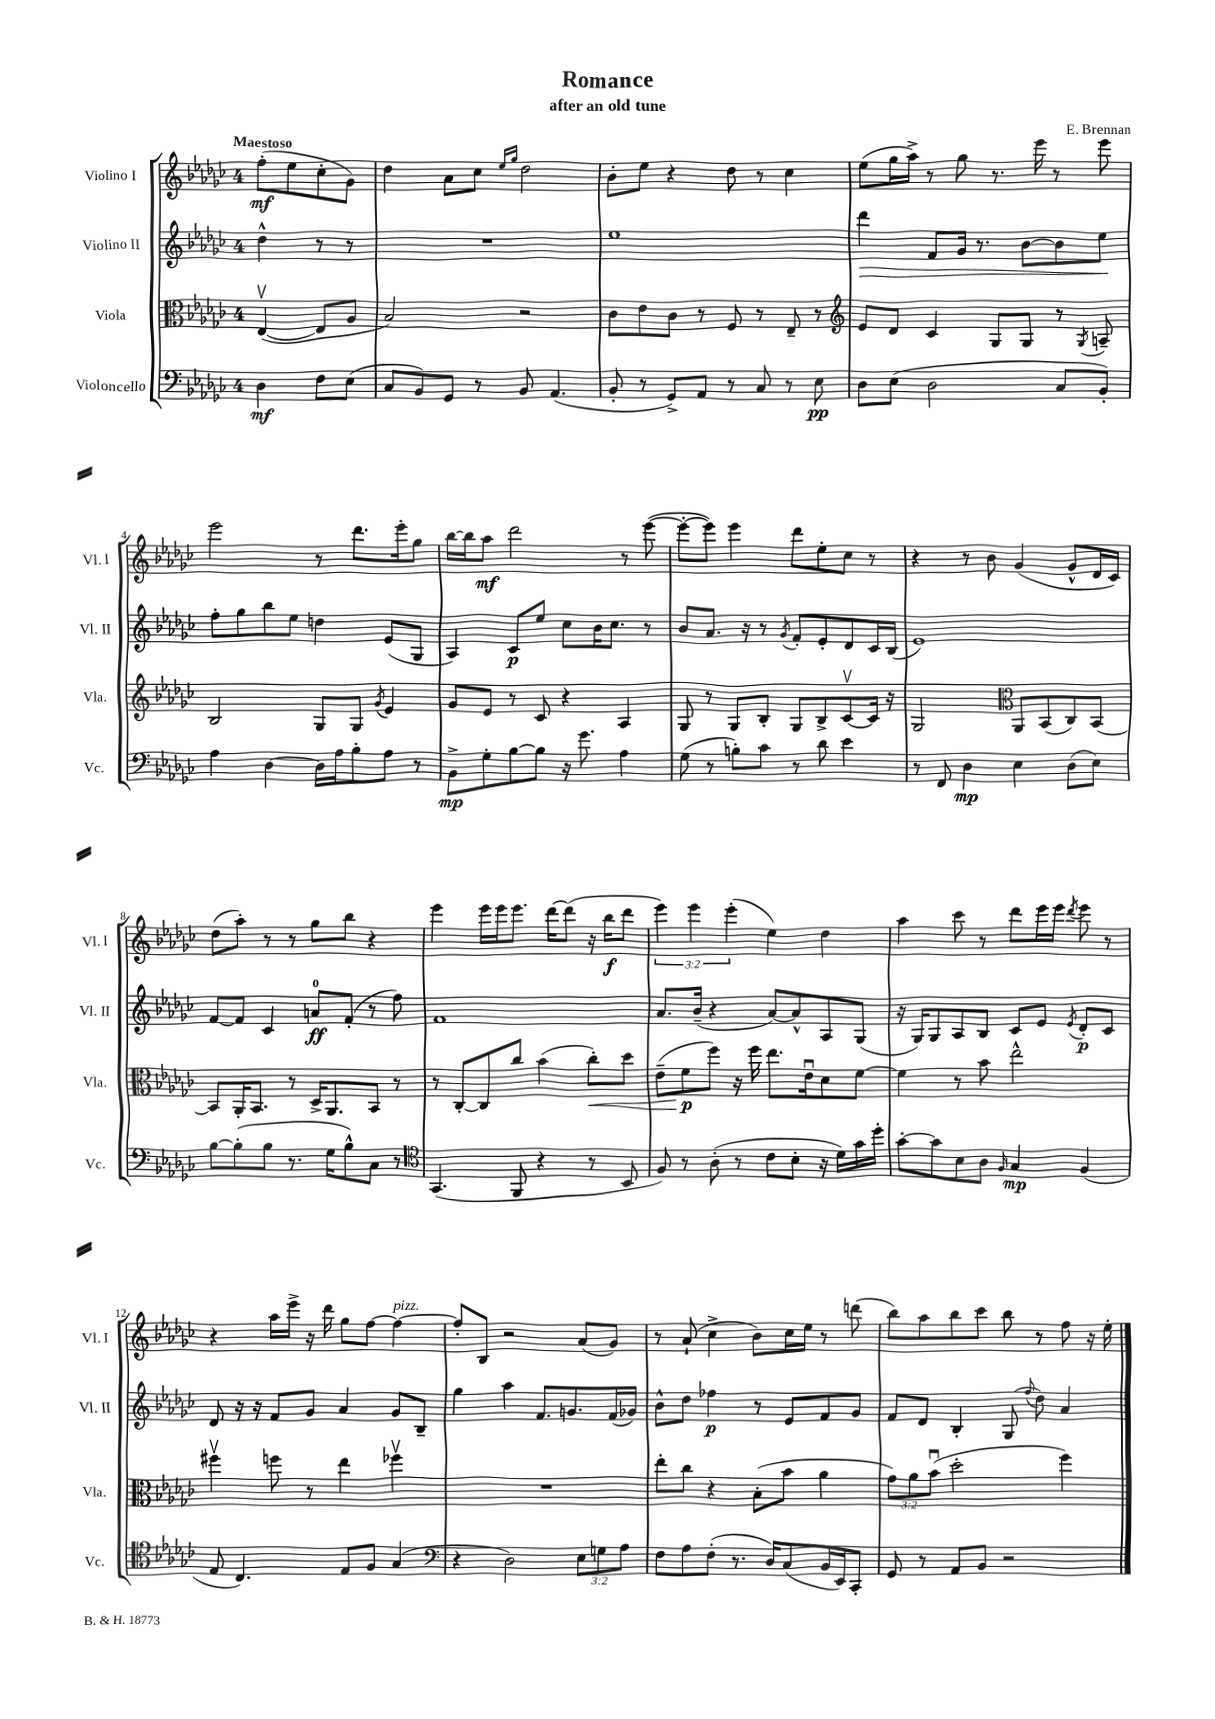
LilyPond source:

\header { title = "Romance" composer = "E. Brennan" subtitle = "after an old tune" }
<<
\new StaffGroup <<
\new Staff = "s0" \with { instrumentName = "Violino I" shortInstrumentName = "Vl. I" } {
    \clef treble \key ges \major \once \override Staff.TimeSignature.style = #'single-digit \time 4/4 \override Staff.TupletNumber.text = #tuplet-number::calc-fraction-text \partial 2 \tempo "Maestoso"
    \autoBeamOff f''8[-.\mf( ees''8 ces''8-. ges'8]) |
    des''4 aes'8[ ces''8] \grace { ees''16[ ges''16] } des''2 |
    bes'8[-. ees''8] r4 des''8 r8 ces''4 |
    ees''8[( ges''16 aes''16]->) r8 ges''8 r8. ees'''16 r8 ees'''8 |
    ees'''2 r8 des'''8.[ ees'''16-. ges''8] |
    bes''16[~ bes''16 aes''8]\mf des'''2 r8 ees'''8~( |
    ees'''8[~-. ees'''8]) ees'''4 des'''8[ ees''8-. ces''8] r8 |
    r4 r8 bes'8 ges'4( ges'8[-^ des'16 ces'16]) |
    des''8[( aes''8]-.) r8 r8 ges''8[ bes''8] r4 |
    ees'''4 ees'''16[ ees'''16 ees'''8.] des'''16[~ des'''8]( r16 bes''16[\f des'''8] |
    \tuplet 3/2 { ees'''4) ees'''4 ees'''4-.( } ees''4) des''4 |
    aes''4 ces'''8 r8 des'''8[ ees'''16 ees'''16] \acciaccatura { des'''8 } ees'''8 r8 |
    r4 aes''16[ ees'''16]-> r16 des'''16 ges''8[ f''8]~ f''4~^\markup { \italic "pizz." } |
    f''8[-. bes8] r2 aes'8[( ges'8]) |
    r8 aes'8-!( ces''4-> bes'8[) ces''16 ees''16] r8 d'''8( |
    bes''8[) aes''8 bes''8 ces'''8] bes''8 r8 f''8 r16 ees''16-. \bar "|." |
}
\new Staff = "s1" \with { instrumentName = "Violino II" shortInstrumentName = "Vl. II" } {
    \clef treble \key ges \major \once \override Staff.TimeSignature.style = #'single-digit \time 4/4 \partial 2
    \autoBeamOff des''4-^ r8 r8 |
    R1 |
    ees''1 |
    des'''4\> f'8[ ges'16] r8. bes'8[~ bes'8 ees''8]\! |
    f''8[-. ges''8 bes''8 ees''8] d''4 ees'8[( ges8] |
    aes4) ces'8[\p ees''8] ces''8[ bes'16 ces''8.] r8 |
    bes'8[ aes'8.] r16 r8 \acciaccatura { ges'8 } f'8[-. ees'8-. des'8 ces'16 bes16]( |
    ees'1) |
    f'8[~ f'8] ces'4 a'8[-0\ff f'8]-.( r8 f''8) |
    f'1 |
    aes'8.[ bes'16]--( r4 aes'8[~) aes'8-^ aes8 ges8]( |
    r16 ges16[) ges8 aes8 bes8] ces'8[ ees'8] \acciaccatura { ees'8 } des'8[-.\p ces'8] |
    des'8 r16 r16 f'8[ ges'8] aes'4 ges'8[ bes8]-- |
    ges''4 aes''4 f'8.[ g'8. f'16( ges'16]) |
    bes'8[-^ des''8] fes''4\p r8 ees'8[ f'8 ges'8] |
    f'8[ des'8] bes4-. ges8( \appoggiatura { f''8 } des''8) aes'4 \bar "|." |
}
\new Staff = "s2" \with { instrumentName = "Viola" shortInstrumentName = "Vla." } {
    \clef alto \key ges \major \once \override Staff.TimeSignature.style = #'single-digit \time 4/4 \override Staff.TupletNumber.text = #tuplet-number::calc-fraction-text \partial 2
    \autoBeamOff ees4~\upbow( ees8[ aes8] |
    bes2) r2 |
    ces'8[ ees'8 ces'8] r8 f8 r8 ees8-- r8 |
    \clef treble ees'8[ des'8] ces'4 ges8[ ges8] r8 \acciaccatura { ges8 } a8-- |
    bes2 ges8[ ges8] \acciaccatura { ges'8 } ees'4 |
    ges'8[ ees'8] r8 ces'8 r4 aes4 |
    ges8 r8 ges8[ bes8]-. ges8[ bes8-> ces'8~\upbow ces'16] r16 |
    ges2 \clef alto aes,8[ bes,8( ces8) bes,8]~ |
    bes,8[ aes,16-. bes,8.] r8 des16[-> aes,8. bes,8] r8 |
    r8 ces8[~-. ces8 ces''8] bes'4( ces''8[-.\<) des''8] |
    ees'8[--( f'8\p\! f''8]) r16 f''16 ees''8.[ ees'16\downbow des'8 f'8]~ |
    f'4 r8 bes'8 ees''2-^ |
    fis''4\upbow f''8 r8 ees''4 fes''4\upbow |
    R1 |
    ees''8[-. ces''8] r4 bes8[-.( bes'8] aes'4 |
    \tuplet 3/2 { ges'8[) aes'8 bes'8]\downbow( } des''2-. f''4) \bar "|." |
}
\new Staff = "s3" \with { instrumentName = "Violoncello" shortInstrumentName = "Vc." } {
    \clef bass \key ges \major \once \override Staff.TimeSignature.style = #'single-digit \time 4/4 \override Staff.TupletNumber.text = #tuplet-number::calc-fraction-text \partial 2
    \autoBeamOff des4\mf f8[ ees8]( |
    ces8[ bes,8) ges,8] r8 bes,8 aes,4.( |
    bes,8-. r8 ges,8[->) aes,8] r8 ces8 r8 ees8\pp |
    des8[ ees8]( des2 ces8[ bes,8]-.) |
    aes4 des4~ des16[ aes16 bes8-. aes8] r8 |
    bes,8[->\mp ges8-. bes8~ bes8] r16 ges'8. aes4 |
    ges8( r8 b8[-.) ces'8] r8 des'8 ees'4 |
    r8 f,8 des4\mp ees4 des8[( ees8]) |
    bes8[~ bes8-.( bes8] r8. ges16[ bes8-^) ces8] r8 |
    \clef tenor ges,4.( f,8 r4 r8 bes,8 |
    f8) r8 aes8-.( r8 ces'8[ bes8]-. r16 des'16[) ges'16 des''16]-. |
    ges'8[~-. ges'8 bes8 aes8] \grace { f16 } ges4\mp f4( |
    ees8 ces4.) ees8[ f8] ges4( |
    \clef bass r4 des2) \tuplet 3/2 { ees8[ g8 aes8] } |
    f8[ aes8 f8]-.( r8. des16[) ces8( bes,16 ees,16) ces,8]-. |
    ges,8 r8 aes,8[ bes,8] r2 \bar "|." |
}
>>
>>
